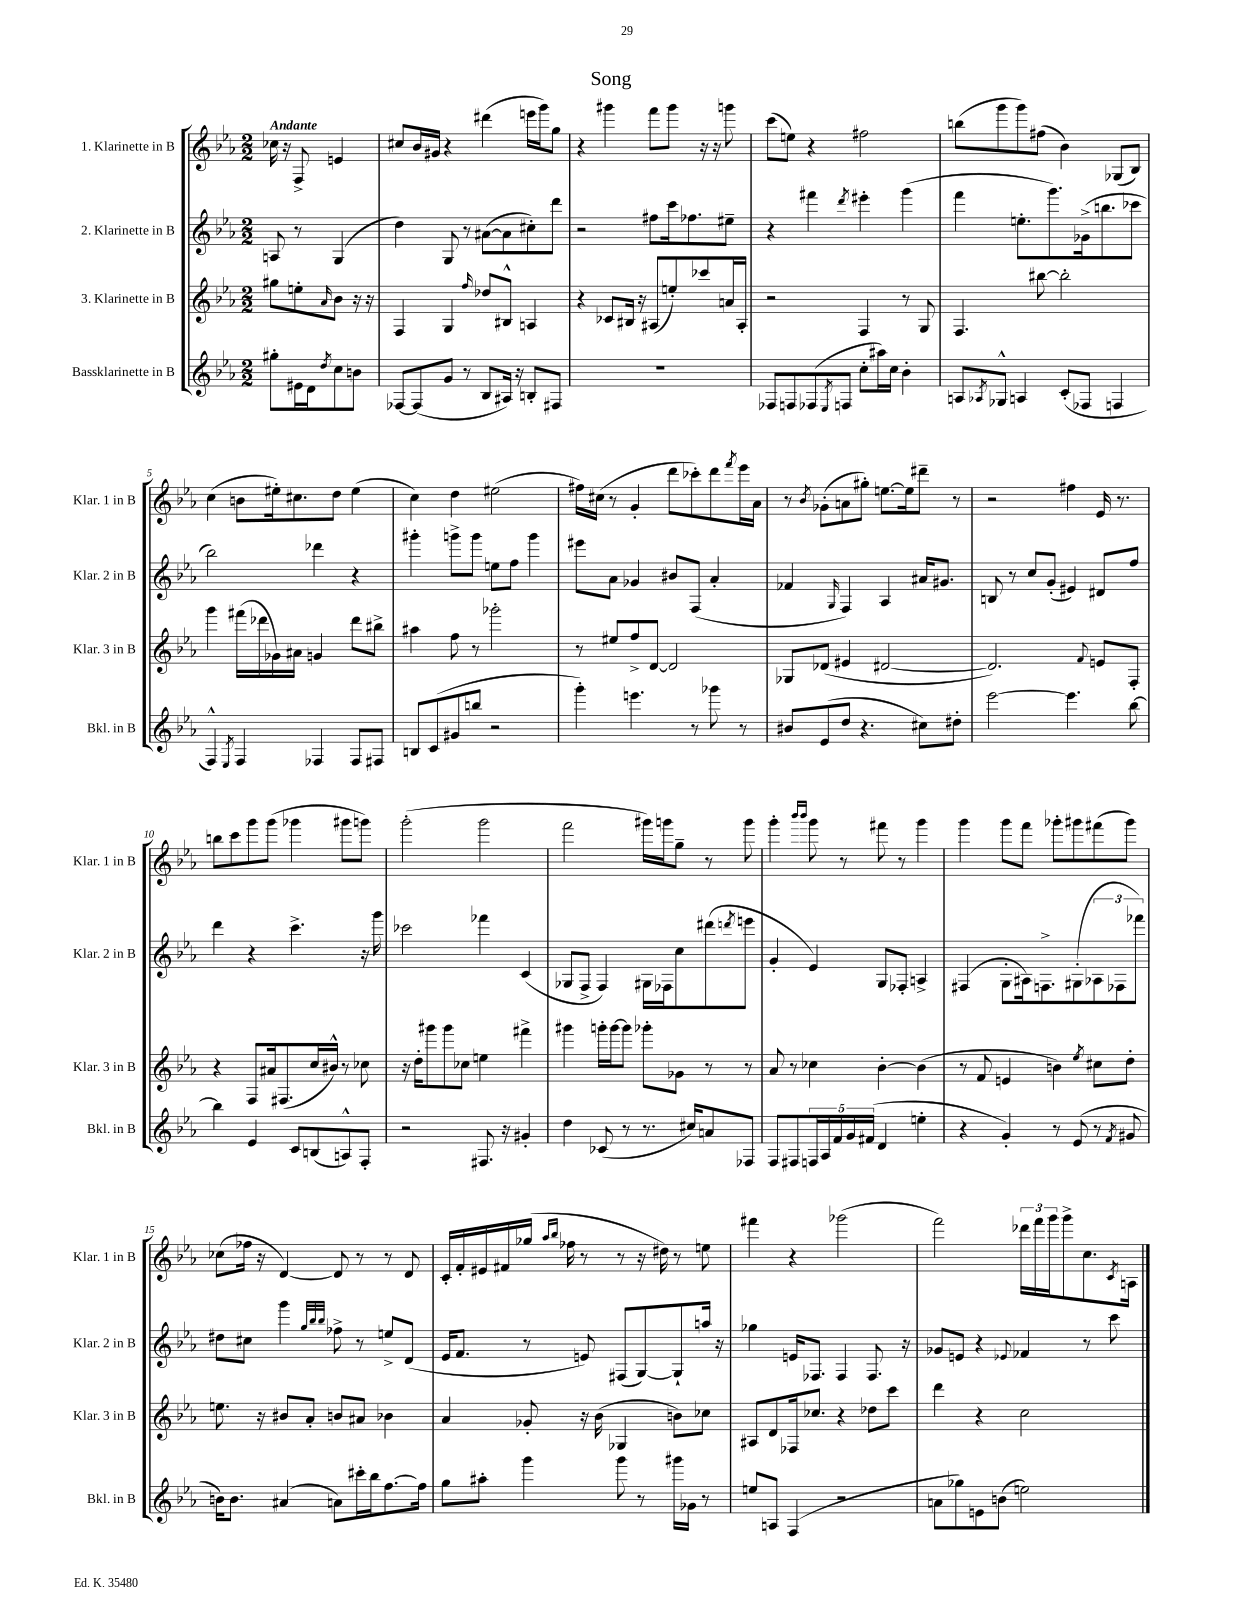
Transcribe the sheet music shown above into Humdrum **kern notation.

**kern	**kern	**kern	**kern
*part4	*part3	*part2	*part1
*staff4	*staff3	*staff2	*staff1
*I"Bassklarinette in B	*I"3. Klarinette in B	*I"2. Klarinette in B	*I"1. Klarinette in B
*I'Bkl. in B	*I'Klar. 3 in B	*I'Klar. 2 in B	*I'Klar. 1 in B
*clefG2	*clefG2	*clefG2	*clefG2
*k[b-e-a-]	*k[b-e-a-]	*k[b-e-a-]	*k[b-e-a-]
*M2/2	*M2/2	*M2/2	*M2/2
=	=	=	=
!	!	!	!LO:TX:a:B:t=Andante
8gg#X'\L	8gg#X\L	8An/	16cc-X\
.	.	.	16r
16e#X\L	8een'\	8r	8F^/
16d\J	.	.	.
8qdd/	16qqa-/	.	.
8cc\	8b-\J	(4G/	4en/
8bn\J	16r	.	.
.	16r	.	.
=1	=1	=1	=1
[8F-X/L	4F/	4dd\)	8cc#X/L
(8F-/]	.	.	16b-/L
.	.	.	16g#X/JJ
8g/J	4G/	8G/	4r
8r	.	8r	.
.	16qqff/	.	.
8B-/L	8dd-X/L	([8a#X\L	(4ddd#X\
16A#X/Jk)	8B#X^^/J	8a#\]	.
16r	.	.	.
8Bn'/L	4An/	8cc#X'\)	16eeen\LL
.	.	.	16ggg\J)
8F#X/J	.	8ddd\J	8gg\J
=2	=2	=2	=2
1r	4r	2r	4r
.	8c-X/L	.	4ggg#X\
.	16B#X/Jk	.	.
.	16r	.	.
.	(8A#X/L	8ff#X\L	8fff\L
.	8een'/)	16ccc\k	8ggg#\J
.	.	8.ff-X\	.
.	8ccc-X/	.	16r
.	.	.	16r
.	16an/L	8ee#X~\J	8gggn\
.	16A#'/JJ	.	.
=3	=3	=3	=3
8F-X/L	2r	4r	(8ccc\L
8Fn/	.	.	8een\J)
(8F-X/	.	4fff#X\	4r
8qE-/	.	.	.
8Fn/J	.	.	.
.	.	8qddd/	.
8cc'\L	4F/	4eee#X'\	2ff#X\
16aa#X\L)	.	.	.
16cc\JJ	.	.	.
4b-'\	8r	(4ggg\	.
.	8G/	.	.
=4	=4	=4	=4
8An/L	4.F/	4fff\	(8bbn\L
8qA-X/	.	.	.
8G-X^^/J	.	.	8ggg\
4An/	.	8.een'\L	8ggg\)
.	[8bb#X\	.	(8ff#X\J
.	.	8.ggg\)	.
(8c'/L	2bb#'\]	.	4b-\)
8F-X/J	.	(16g-X^\k	.
.	.	8.bbn\	.
4Fn/	.	.	(8G-X/L
.	.	8ccc-X\J	8B-/J)
!!LO:LB:g=z
=5	=5	=5	=5
4F^^/)	4ggg\	2bb-\)	(4cc\
8qE-/	.	.	.
4F/	(16fff#X\LL	.	8bn\L
.	16ddd-X\	.	.
.	16g-X\)	.	16ee#X'\k)
.	16a#X\JJ	.	8.cc#X\
4F-X/	4gn/	4ddd-X\	.
.	.	.	8dd\J
8F-/L	8ddd-\L	4r	(4ee#\
8F#X/J	8bb#X^\J	.	.
=6	=6	=6	=6
8Bn/L	4aa#X\	4ggg#X'\	4cc\)
(8c/	.	.	.
8g#X/	8ff\	8gggn^\L	4dd\
8bbn/J	8r	8ggg\J	.
2r	2ggg-X'\	8een\L	(2ee#X\
.	.	8ff\J	.
.	.	4ggg\	.
=7	=7	=7	=7
4ggg'\)	8r	8eee#X\L	16ff#X\LL)
.	.	.	(16cc#X\JJ
.	8ee#X/L	8a-\J	8r
4.eeen\	8ff^/	4g-X/	4g'/
.	[8d/J	.	.
.	2d/]	8b#X/L	8ddd\L
8r	.	(8F/J	8ccc-X'\)
8ggg-X\	.	4a-'/	8ddd\
.	.	.	8qfff/
8r	.	.	16eee-\L
.	.	.	16a-\JJ
=8	=8	=8	=8
8b#X/L	8G-X/L	4f-X/	8r
.	.	.	8qb-/
(8e-/	(8d-X/J	.	(8g-X'\L
.	.	16qqG/	.
8dd/J	4e#X/	4F/)	8an\
4.r	.	.	8gg#X'\J)
.	[2d#X/	4A-/	[8.een\L
.	.	.	16ee\k]
8cc#X\L)	.	16a#X/KL	8ddd#X~\J
.	.	8.g#X/J	.
8dd#X'\J	.	.	8r
=9	=9	=9	=9
[2eee-\	2.d#/])	8Bn/	2r
.	.	8r	.
.	.	8cc/L	.
.	.	(8g'/J	.
4.eee-\]	.	4e#X/)	4ff#X\
.	8qqf/	.	.
.	8en/L	8d#X/L	16e-/
.	.	.	8.r
[8bb-\	8F'/J	8ff/J	.
!!LO:LB:g=z
=10	=10	=10	=10
4bb-\]	4r	4ddd\	8bbn\L
.	.	.	8ccc\
4e-/	8F/L	4r	8ggg\
.	16a#X/k	.	(8ggg\J
.	(8.F#X/	.	.
8c/L	.	4.ccc^\	4ggg-X\
(8Bn/	16cc/L	.	.
.	16b#X^^/JJ)	.	.
8An^^/)	8r	.	8ggg#X\L
8F'/J	8cc-X\	16r	8gggn\J)
.	.	16ggg\	.
=11	=11	=11	=11
2r	16r	2ccc-X\	(2ggg'\
.	16dd'\KL	.	.
.	8ggg#X\	.	.
.	8ggg#\	.	.
.	8cc-X\J	.	.
8.F#X/	4een\	4fff-X\	2ggg\
16r	.	.	.
4g#X'/	4fff#X^\	(4c/	.
=12	=12	=12	=12
4dd\	4ggg#X\	8G-X/L	2fff\
.	.	8F^/J	.
(8c-X/	16gggn'\LL	4F/)	.
.	[16ggg\J	.	.
8r	8ggg\J]	.	.
8.r	8ggg-X'\L	16G#X\LL	16ggg#X\LL)
.	.	16F-X\J	16gggn\J
.	8g-X\J	8cc\	8gg~\J
16cc#X/KL)	.	.	.
8an/	8r	(8ddd#X\	8r
.	.	8qdddn/	.
8F-X/J	8r	8eeen\J	8ggg\
=13	=13	=13	=13
8F/L	8a-/	4g'/	4ggg'\
8F#X/	8r	.	.
.	.	.	16qqbbb-/LL
.	.	.	16qqbbb-/JJ
20Fn/L	4cc-X\	4e-/)	8ggg\
20A-/	.	.	.
20f/	.	.	.
.	.	.	8r
20g/	.	.	.
(20f#X/JJ	.	.	.
4d/	[4b-'\	8G/L	8fff#X\
.	.	8F-X'/J	8r
4een'\	(4b-\]	4An^/	4ggg\
=14	=14	=14	=14
4r	8r	(4F#X/	4ggg\
.	8f/	.	.
4g'/)	4en/	8G'\L	8ggg\L
.	.	16A#X\k)	8fff\J
.	.	8.Fn^\	.
8r	4bn\)	.	8ggg-X'\L
(8e-/	.	(8G#X'\	8ggg#X\
.	8qee-/	.	.
8r	8cc#X\L	12A-X\	(8fff#X\
.	.	12F-X\	.
8qf/	.	.	.
8g#X/	8dd'\J	.	8ggg#\J)
.	.	12fff-X\J)	.
!!LO:LB:g=z
=15	=15	=15	=15
16bn\KL)	8.een\	8dd#X\L	(8cc-X\L
8.b\J	.	.	.
.	.	8cc#X\J	16ff-X\Jk
.	16r	.	16r
(4a#X/	8b#X/L	4ggg\	[4d/)
.	8a-'/J	.	.
.	.	32qqgg/LLL	.
.	.	32qqbb-/	.
.	.	32qqbb-/JJJ	.
8an\L)	8bn/L	8ff-X^\	8d/]
16ccc#X'\L	8a#X/J	8r	8r
16bb-\J	.	.	.
[8.ff\	4b-X\	8een^/L	8r
.	.	(8d/J	8d/
16ff\Jk]	.	.	.
=16	=16	=16	=16
8gg\L	4a-/	16e-/KL	16c'/LL
.	.	8.f/J	16f'/
8aa#X'\J	.	.	16e#X/
.	.	.	16f#X/
4ggg\	8g-X'/	8r	(16gg-X/JJ
.	.	.	16qqaa-/LL
.	.	.	16qqbb-/JJ
.	.	.	16ff-X\
.	16r	8en/)	8r
.	(16b-\	.	.
8ggg\	4G-X/	(8F#X/L	8r
8r	.	[8G/)	16r
.	.	.	16dd#X\)
16ggg#X\LL	8bn\L)	8G`/]	8r
16g-X\JJ	.	.	.
8r	8cc-X\J	16aan/Jk	8een\
.	.	16r	.
=17	=17	=17	=17
8een/L	8A#X/L	4gg-X\	4fff#X\
8An/J	8d/	.	.
(4F/	16F-X/k	16en/KL	4r
.	8.cc-X/J	8.F-X/J	.
2r	4r	4F-/	(2ggg-X\
.	8dd-X\L	8.F-/	.
.	8ccc\J	.	.
.	.	16r	.
=18	=18	=18	=18
8an\L	4ddd\	8g-X/L	2fff\)
8gg-X\)	.	8en/J	.
8en\	4r	4r	.
(8bn\J	.	.	.
.	.	8qqe-X/	.
2een\)	2cc\	4f-X/	24ddd-X\LL
.	.	.	24fff\
.	.	.	24ggg\J
.	.	.	8ggg^\
.	.	8r	8.cc\
.	.	8ccc\	.
.	.	.	8qc/
.	.	.	16An\Jk
==	==	==	==
*-	*-	*-	*-
